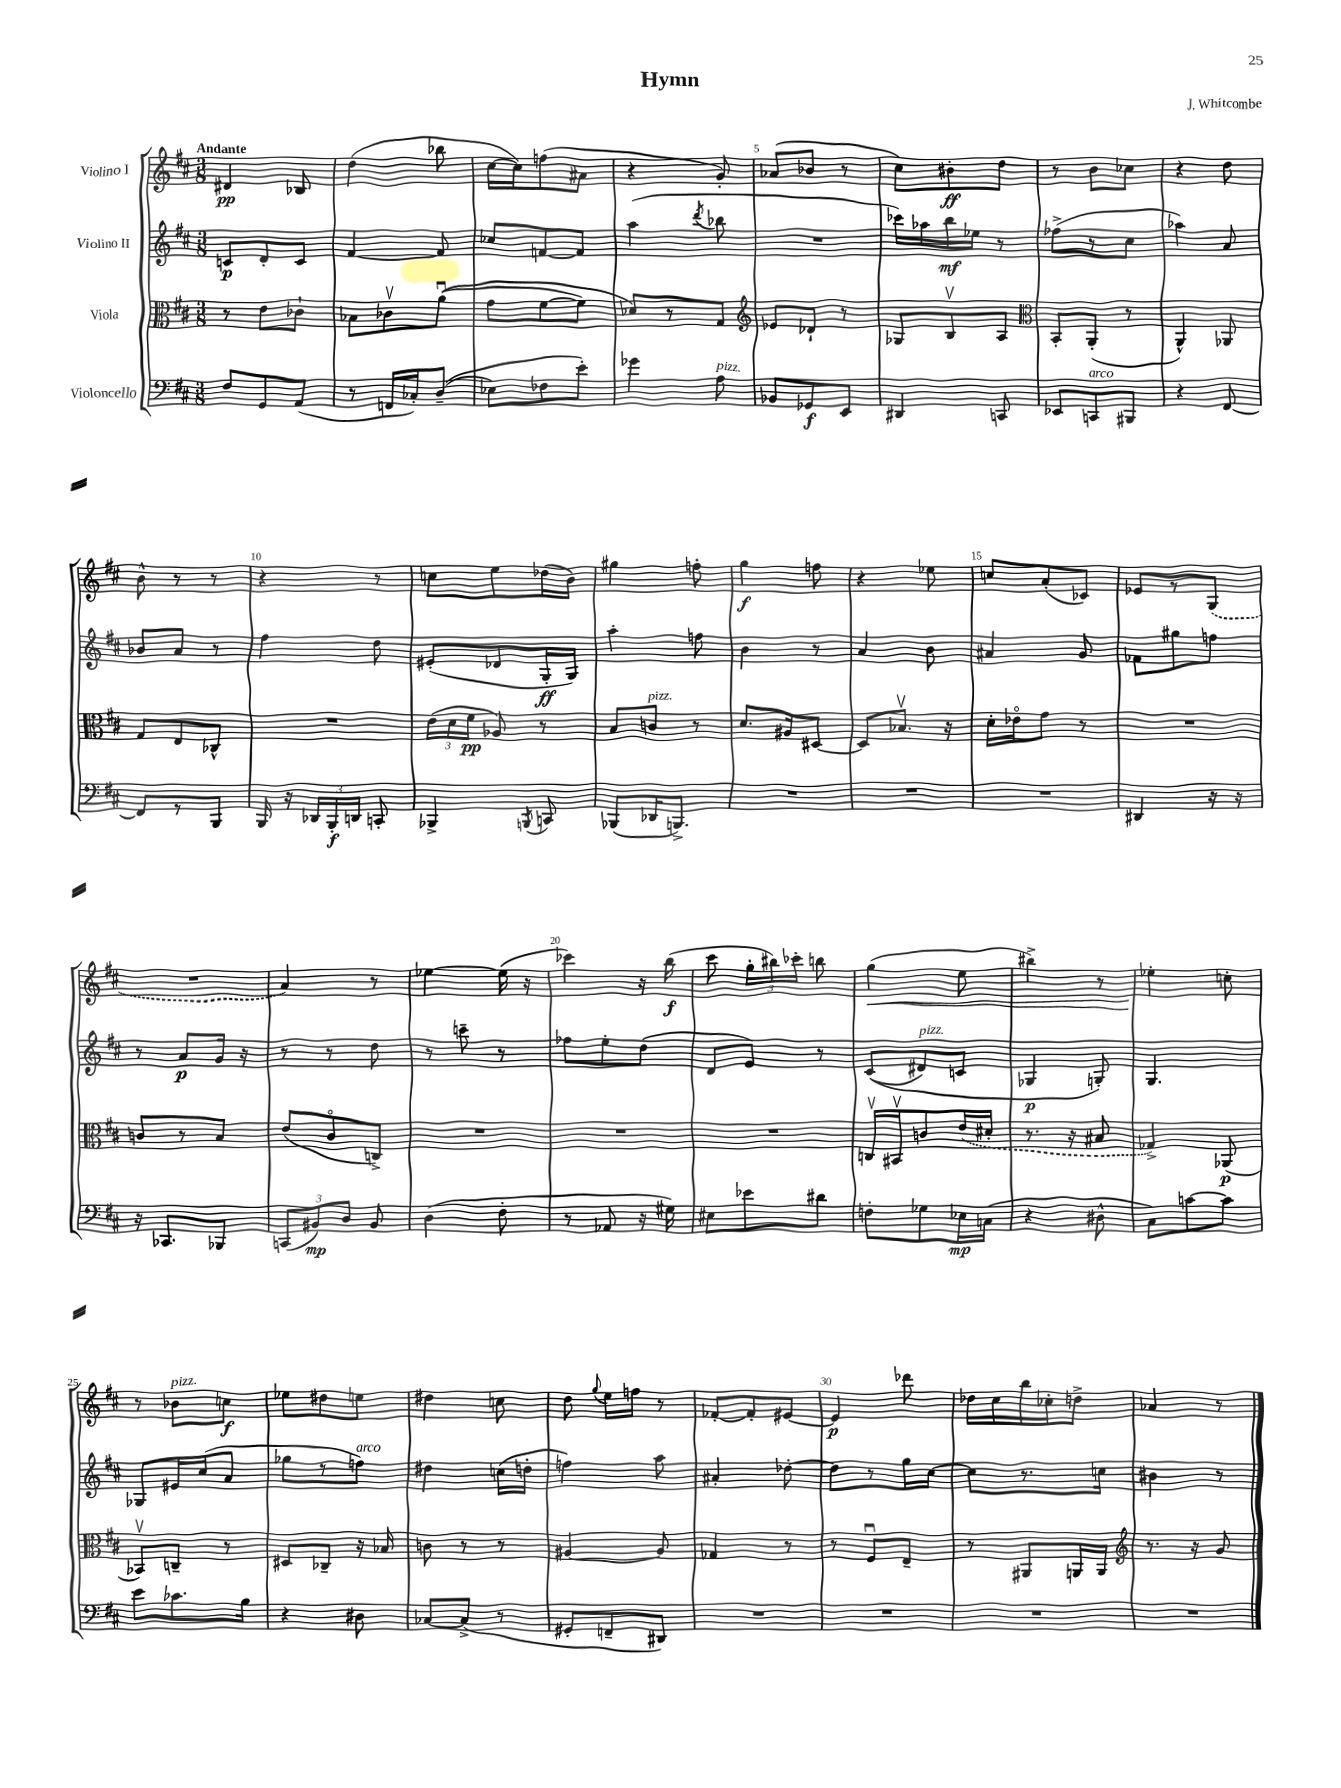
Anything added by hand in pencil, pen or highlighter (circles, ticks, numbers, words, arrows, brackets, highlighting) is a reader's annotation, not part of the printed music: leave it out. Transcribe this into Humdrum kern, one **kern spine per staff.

**kern	**dynam	**kern	**dynam	**kern	**dynam	**kern	**dynam
*part4	*part4	*part3	*part3	*part2	*part2	*part1	*part1
*staff4	*staff4	*staff3	*staff3	*staff2	*staff2	*staff1	*staff1
*I"Violoncello	*	*I"Viola	*	*I"Violino II	*	*I"Violino I	*
*clefF4	*	*clefC3	*	*clefG2	*	*clefG2	*
*k[f#c#]	*	*k[f#c#]	*	*k[f#c#]	*	*k[f#c#]	*
*M3/8	*	*M3/8	*	*M3/8	*	*M3/8	*
=1	=1	=1	=1	=1	=1	=1	=1
!	!	!	!	!	!	!LO:TX:a:B:t=Andante	!
8F#/L	.	8r	.	8cn/L	p	4d#X/	pp
8GG/	.	8e\L	.	8d'/	.	.	.
(8AA/J	.	8c-X`\J	.	8c/J	.	8B-X/	.
=2	=2	=2	=2	=2	=2	=2	=2
8r	.	8B-X\L	.	[4f#/	.	(4dd\	.
16FFn/LL	.	8c-Xv\	.	.	.	.	.
16C-X'/J)	.	.	.	.	.	.	.
((8D~/J	.	((8au\J	.	8f#/]	.	8bb-X\	.
=3	=3	=3	=3	=3	=3	=3	=3
8E-X\L)	.	8g\L	.	8cc-X/L	.	[16cc#\LL	.
.	.	.	.	.	.	16cc#\J])	.
8F-X\	.	[8f#\	.	[8fn/	.	(8ffn\	.
8e'\J)	.	8f#\J])	.	8f/J]	.	8a#X\J	.
=4	=4	=4	=4	=4	=4	=4	=4
4g-X\	.	8d-X/L)	.	(4aa\	.	4r	.
.	.	8r	.	.	.	.	.
.	.	.	.	8qddd/	.	.	.
!LO:TX:a:i:t=pizz.	!	!	!	!	!	!	!
8A\	.	8G/J	.	8bb-X\	.	8g'/)	.
=5	=5	=5	=5	=5	=5	=5	=5
*	*	*clefG2	*	*	*	*	*
8BB-X/L	.	8e-X/L	.	4.r	.	(8a-X/L	.
8GG-X/	f	8d-X`/J	.	.	.	8b-X/J	.
8EE/J	.	8r	.	.	.	8r	.
=6	=6	=6	=6	=6	=6	=6	=6
4DD#X/	.	8G-X/L	.	16ccc-X\LL)	.	8cc#\L)	.
.	.	.	.	16aa-X\	.	.	.
.	.	8Bv/	.	16bb\	mf	8b#X'\	ff
.	.	.	.	16ee-X\JJ	.	.	.
8CCn/	.	8A/J	.	8r	.	8dd\J	.
=7	=7	=7	=7	=7	=7	=7	=7
*	*	*clefC3	*	*	*	*	*
8EE-X/L	.	8BB'/L	.	(8ff-X^\L	.	8r	.
!LO:TX:a:i:t=arco	!	!	!	!	!	!	!
8CCn/	.	(8AA'/J	.	8r	.	8b\L	.
8BBB#X/J	.	8r	.	8cc#\J	.	8cc-X\J	.
=8	=8	=8	=8	=8	=8	=8	=8
4r	.	4AA^^/)	.	4aa-X\)	.	4r	.
[8FF#/	.	8AA-X/	.	8a/	.	8dd\	.
!!LO:LB:g=z
=9	=9	=9	=9	=9	=9	=9	=9
8FF#/L]	.	8G/L	.	8b-X/L	.	8b^^\	.
8r	.	8E/	.	8a/J	.	8r	.
8BBB/J	.	8C-X^^/J	.	8r	.	8r	.
=10	=10	=10	=10	=10	=10	=10	=10
16BBB/	.	4.r	.	4ff#\	.	4r	.
16r	.	.	.	.	.	.	.
24DD-X/LL	.	.	.	.	.	.	.
24BBB'/	f	.	.	.	.	.	.
24DDn/JJ	.	.	.	.	.	.	.
8CCn'/	.	.	.	8dd\	.	8r	.
=11	=11	=11	=11	=11	=11	=11	=11
4BBB-X^/	.	(24e\LL	.	(8e#X'/L	.	8ccn\L	.
.	.	24d\	.	.	.	.	.
.	.	24f#\JJ	pp	.	.	.	.
.	.	8A-X/)	.	8d-X/	.	8ee\	.
8qBBBn/	.	.	.	.	.	.	.
8CCn/	.	8r	.	16G'/L	ff	(16dd-X\L	.
.	.	.	.	16G/JJ)	.	16b\JJ)	.
=12	=12	=12	=12	=12	=12	=12	=12
(8BBB-X/L	.	8B/L	.	4aa'\	.	4gg#X\	.
!	!	!LO:TX:a:i:t=pizz.	!	!	!	!	!
16DD-X/K	.	8cn/J	.	.	.	.	.
8.BBBn^/J)	.	.	.	.	.	.	.
.	.	8r	.	8ffn\	.	8ffn'\	.
=13	=13	=13	=13	=13	=13	=13	=13
4.r	.	8.d/L	.	4b\	.	4gg\	f
.	.	16A#X/k	.	.	.	.	.
.	.	[8D#X/J	.	8r	.	8ffn\	.
=14	=14	=14	=14	=14	=14	=14	=14
4.r	.	8D#/L]	.	4a/	.	4r	.
.	.	8.B-Xv/J	.	.	.	.	.
.	.	.	.	8b\	.	8ee-X\	.
.	.	16r	.	.	.	.	.
=15	=15	=15	=15	=15	=15	=15	=15
4.r	.	16d'\LL	.	4a#X/	.	8ccn/L	.
.	.	16e-X\J	.	.	.	.	.
.	.	8g\J	.	.	.	(8a'/	.
.	.	8r	.	8g/	.	8c-X/J)	.
=16	=16	=16	=16	=16	=16	=16	=16
4DD#X/	.	4.r	.	8f-X\L	.	8e-X/L	.
.	.	.	.	8gg#X\	.	8r	.
16r	.	.	.	8ffn\J	.	(8G/J	.
16r	.	.	.	.	.	.	.
!!LO:LB:g=z
=17	=17	=17	=17	=17	=17	=17	=17
16r	.	8cn/L	.	8r	.	4.r	.
8.CC-X/L	.	.	.	.	.	.	.
.	.	8r	.	8a/L	p	.	.
8BBB-X/J	.	8B/J	.	16g/Jk	.	.	.
.	.	.	.	16r	.	.	.
=18	=18	=18	=18	=18	=18	=18	=18
(12CCn/L	.	(8e/L	.	8r	.	4a/)	.
12BB#X/)	mp	.	.	.	.	.	.
.	.	8c#/	.	8r	.	.	.
12D/J	.	.	.	.	.	.	.
8BB#/	.	8Cn^/J)	.	8dd\	.	8r	.
=19	=19	=19	=19	=19	=19	=19	=19
(4D\	.	4.r	.	8r	.	[4ee-X\	.
.	.	.	.	8cccn~\	.	.	.
8F#'\	.	.	.	8r	.	(16ee-\]	.
.	.	.	.	.	.	16r	.
=20	=20	=20	=20	=20	=20	=20	=20
8r	.	4.r	.	8ff-X\L	.	4ccc-X\)	.
8AA-X/	.	.	.	8ee'\	.	.	.
16r	.	.	.	(8dd\J	.	16r	.
16G#X\)	.	.	.	.	.	(16bb\	f
=21	=21	=21	=21	=21	=21	=21	=21
8E#X\L	.	4.r	.	8d/L	.	8ccc#\	.
8e-X\	.	.	.	8e/J)	.	24gg'\LL	.
.	.	.	.	.	.	24bb#X\)	.
.	.	.	.	.	.	24ccc-X'\JJ	.
8d#X\J	.	.	.	8r	.	8bbn\	.
=22	=22	=22	=22	=22	=22	=22	=22
!	!	!	!	!	!	!	!LO:HP:b
8Fn'\L	.	16Cnv/LL	.	((8c#/L	.	(4gg\	<
.	.	16BB#Xv/J	.	.	.	.	.
!	!	!	!	!LO:TX:a:i:t=pizz.	!	!	!
8G-X\	.	8cn/	.	8d#X/)	.	.	.
16E-X\L	mp	(16e/L	.	8cn/J	.	8ee\	.
(16Cn\JJ	.	16d#X'/JJ	.	.	.	.	.
=23	=23	=23	=23	=23	=23	=23	=23
4r	.	8.r	.	4G-X/	p	4bb#X^\)	.
.	.	16r	.	.	.	.	.
8D#X^^\	.	8B#X/	.	8Gn'/)	.	8r	.
=24	=24	=24	=24	=24	=24	=24	=24
8C#\L)	.	4G-X^/)	.	4.G/	.	4ee-X'\	.
[8cn\	.	.	.	.	.	.	.
8c\J]	.	(8AA-X/	p	.	.	8ccn'\	[
!!LO:LB:g=z
=25	=25	=25	=25	=25	=25	=25	=25
8e\L	.	8BB-Xv/L)	.	8G-X/L	.	8r	.
!	!	!	!	!	!	!LO:TX:a:i:t=pizz.	!
8.c-X\	.	8Cn~/J	.	16e#X/L	.	8b-X\L	.
.	.	.	.	(16cc#/J	.	.	.
.	.	8r	.	8a/J	.	8ccn\J	f
16B\Jk	.	.	.	.	.	.	.
=26	=26	=26	=26	=26	=26	=26	=26
4r	.	8D#X/L	.	8gg-X\L	.	8ee-X\L	.
.	.	8C-X~/J	.	8r	.	8dd#X\	.
!	!	!	!	!LO:TX:a:i:t=arco	!	!	!
8D#X\	.	16r	.	8ffn\J)	.	8een\J	.
.	.	16B-X/	.	.	.	.	.
=27	=27	=27	=27	=27	=27	=27	=27
[8C-X/L	.	8cn\	.	4dd#X\	.	4dd#X\	.
(8C-^/J]	.	8r	.	.	.	.	.
8r	.	8r	.	(16ccn\LL	.	8ccn\	.
.	.	.	.	16ddn'\JJ	.	.	.
=28	=28	=28	=28	=28	=28	=28	=28
8GG#X'/L	.	[4A#X/	.	4ffn\)	.	8dd\	.
.	.	.	.	.	.	8qqgg/	.
8FFn~/	.	.	.	.	.	16ee\LL	.
.	.	.	.	.	.	16ffn\JJ	.
8DD#X/J)	.	8A#/]	.	8aa\	.	8r	.
=29	=29	=29	=29	=29	=29	=29	=29
4.r	.	4G-X/	.	4a#X'/	.	[8f-X'/L	.
.	.	.	.	.	.	8f-'/]	.
.	.	8r	.	[8dd-X'\	.	[8e#X/J	.
=30	=30	=30	=30	=30	=30	=30	=30
4.r	.	8r	.	8dd-\L]	.	4e#/]	p
.	.	8F#u/L	.	8r	.	.	.
.	.	8E~/J	.	16gg\L	.	8ddd-X\	.
.	.	.	.	[16cc#\JJ	.	.	.
=31	=31	=31	=31	=31	=31	=31	=31
4.r	.	8r	.	8cc#\L]	.	16dd-X\LL	.
.	.	.	.	.	.	16cc#\	.
.	.	8AA#X/L	.	8.r	.	16bb\	.
.	.	.	.	.	.	16cc-X'\J	.
.	.	16AAn/L	.	.	.	8ddn^\J	.
.	.	16AA/JJ	.	16ccn\Jk	.	.	.
=32	=32	=32	=32	=32	=32	=32	=32
*	*	*clefG2	*	*	*	*	*
4.r	.	8.r	.	4b#X\	.	4a-X/	.
.	.	16r	.	.	.	.	.
.	.	8g/	.	8r	.	8r	.
==	==	==	==	==	==	==	==
*-	*-	*-	*-	*-	*-	*-	*-
